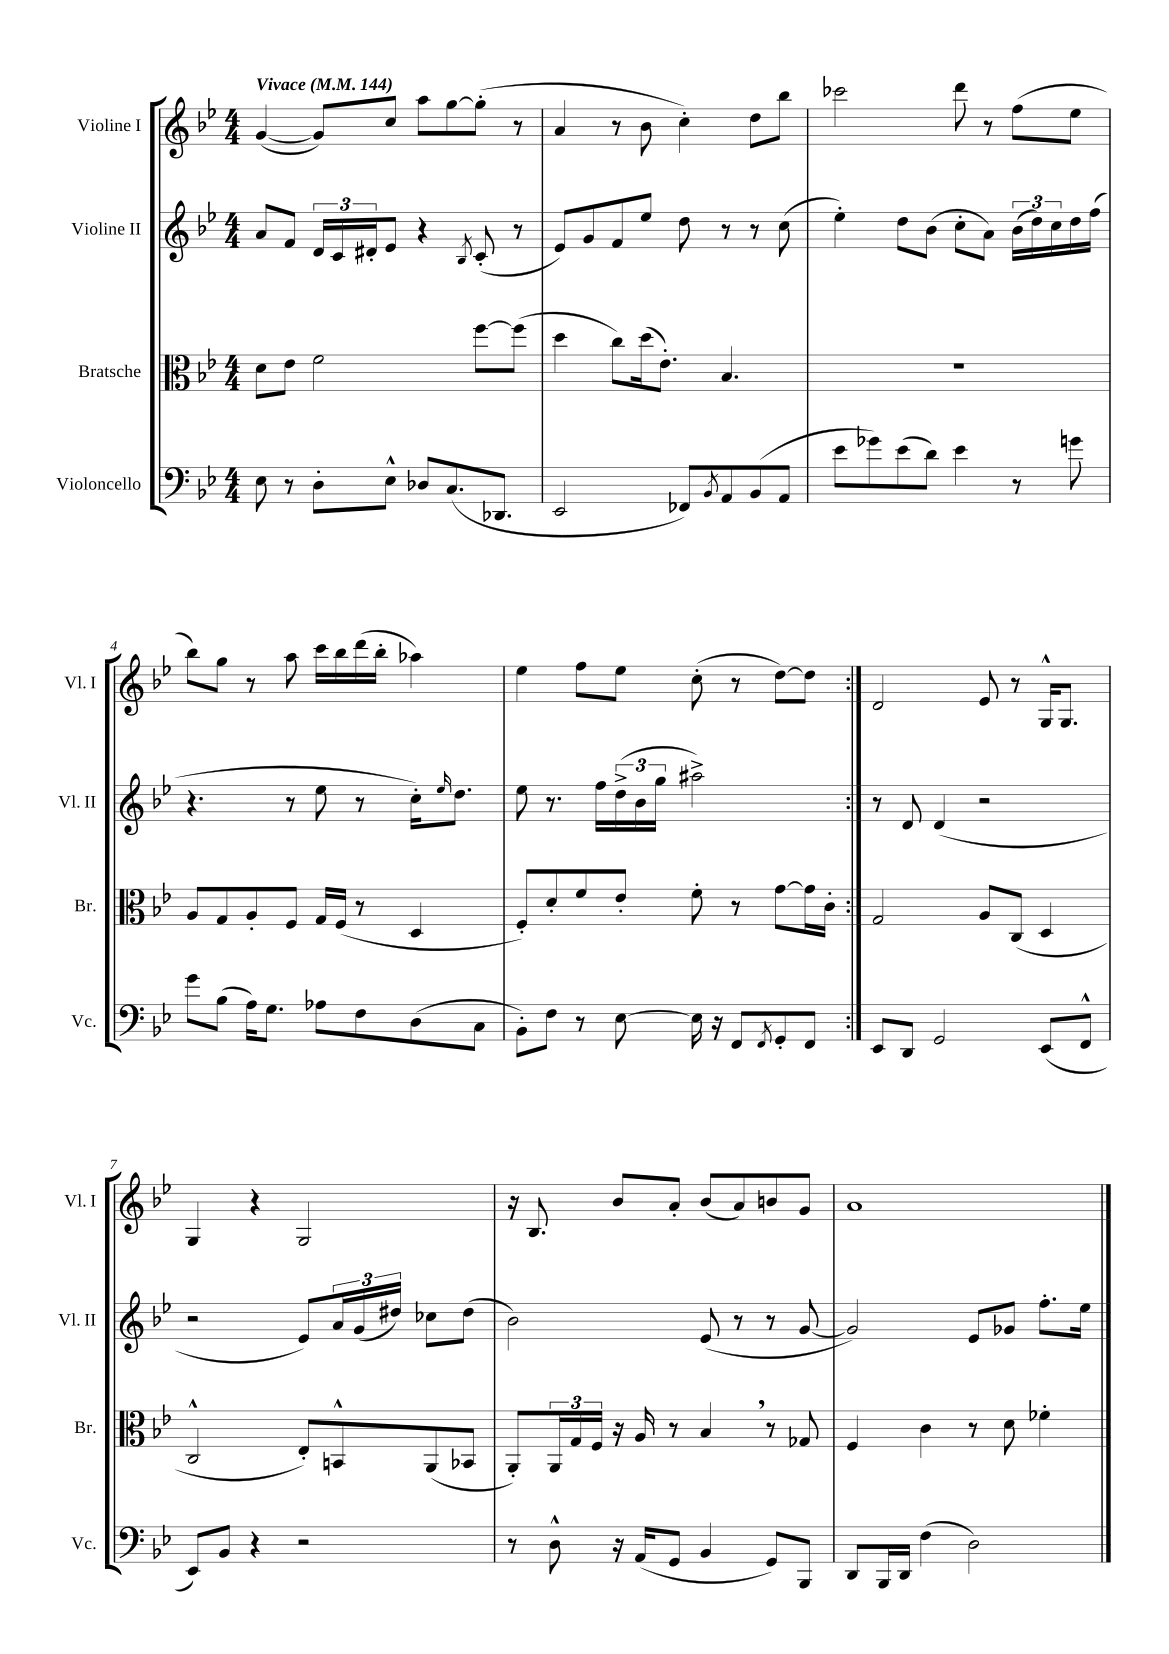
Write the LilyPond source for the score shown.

<<
\new StaffGroup <<
\new Staff = "s0" \with { instrumentName = "Violine I" shortInstrumentName = "Vl. I" } {
    \clef treble \key bes \major \numericTimeSignature \time 4/4 \tempo "Vivace" 4 = 144
    \repeat volta 2 { g'4~( g'8) c''8 a''8 g''8~ g''8-.( r8 |
    a'4 r8 bes'8 c''4-.) d''8 bes''8 |
    ces'''2 d'''8 r8 f''8( ees''8 |
    bes''8) g''8 r8 a''8 c'''16 bes''16 d'''16( bes''16-. aes''4) |
    ees''4 f''8 ees''8 c''8-.( r8 d''8~) d''8 | }
    d'2 ees'8 r8 g16-^ g8. |
    g4 r4 g2 |
    r16 bes8. bes'8 a'8-. bes'8( a'8) b'8 g'8 |
    a'1 \bar "|." |
}
\new Staff = "s1" \with { instrumentName = "Violine II" shortInstrumentName = "Vl. II" } {
    \clef treble \key bes \major \numericTimeSignature \time 4/4
    \repeat volta 2 { a'8 f'8 \tuplet 3/2 { d'16 c'16 dis'16-. } ees'8 r4 \acciaccatura { bes8 } c'8-.( r8 |
    ees'8) g'8 f'8 ees''8 d''8 r8 r8 c''8( |
    ees''4-.) d''8 bes'8( c''8-. a'8) \tuplet 3/2 { bes'16( d''16) c''16 } d''16 f''16( |
    r4. r8 ees''8 r8 c''16-.) \grace { ees''16 } d''8. |
    ees''8 r8. f''16 \tuplet 3/2 { d''16->( bes'16 g''16 } ais''2->) | }
    r8 d'8 d'4( r2 |
    r2 ees'8) \tuplet 3/2 { a'16 g'16( dis''16) } ces''8 dis''8( |
    bes'2) ees'8( r8 r8 g'8~ |
    g'2) ees'8 ges'8 f''8.-. ees''16 \bar "|." |
}
\new Staff = "s2" \with { instrumentName = "Bratsche" shortInstrumentName = "Br." } {
    \clef alto \key bes \major \numericTimeSignature \time 4/4
    \repeat volta 2 { d'8 ees'8 f'2 f''8~ f''8( |
    d''4 c''8) d''16( ees'8.-.) bes4. |
    R1 |
    a8 g8 a8-. f8 g16 f16( r8 d4 |
    f8-.) d'8-. f'8 ees'8-. f'8-. r8 g'8~ g'16 c'16-. | }
    g2 a8 c8( d4 |
    c2-^ ees8-.) b,8-^ a,8( bes,8 |
    a,8-.) \tuplet 3/2 { a,16 g16 f16 } r16 a16 r8 bes4 \breathe r8 ges8 |
    f4 c'4 r8 d'8 fes'4-. \bar "|." |
}
\new Staff = "s3" \with { instrumentName = "Violoncello" shortInstrumentName = "Vc." } {
    \clef bass \key bes \major \numericTimeSignature \time 4/4
    \repeat volta 2 { ees8 r8 d8-. ees8-^ des8 c8.( des,8. |
    ees,2 fes,8) \acciaccatura { bes,8 } a,8 bes,8( a,8 |
    ees'8 ges'8) ees'8( d'8) ees'4 r8 g'8 |
    g'8 bes8( a16) g8. aes8 f8 d8( c8 |
    bes,8-.) f8 r8 ees8~ ees16 r16 f,8 \acciaccatura { f,8 } g,8-. f,8 | }
    ees,8 d,8 g,2 ees,8( f,8-^ |
    ees,8) bes,8 r4 r2 |
    r8 d8-^ r16 a,16( g,8 bes,4 g,8) bes,,8 |
    d,8 bes,,16 d,16 f4( d2) \bar "|." |
}
>>
>>
